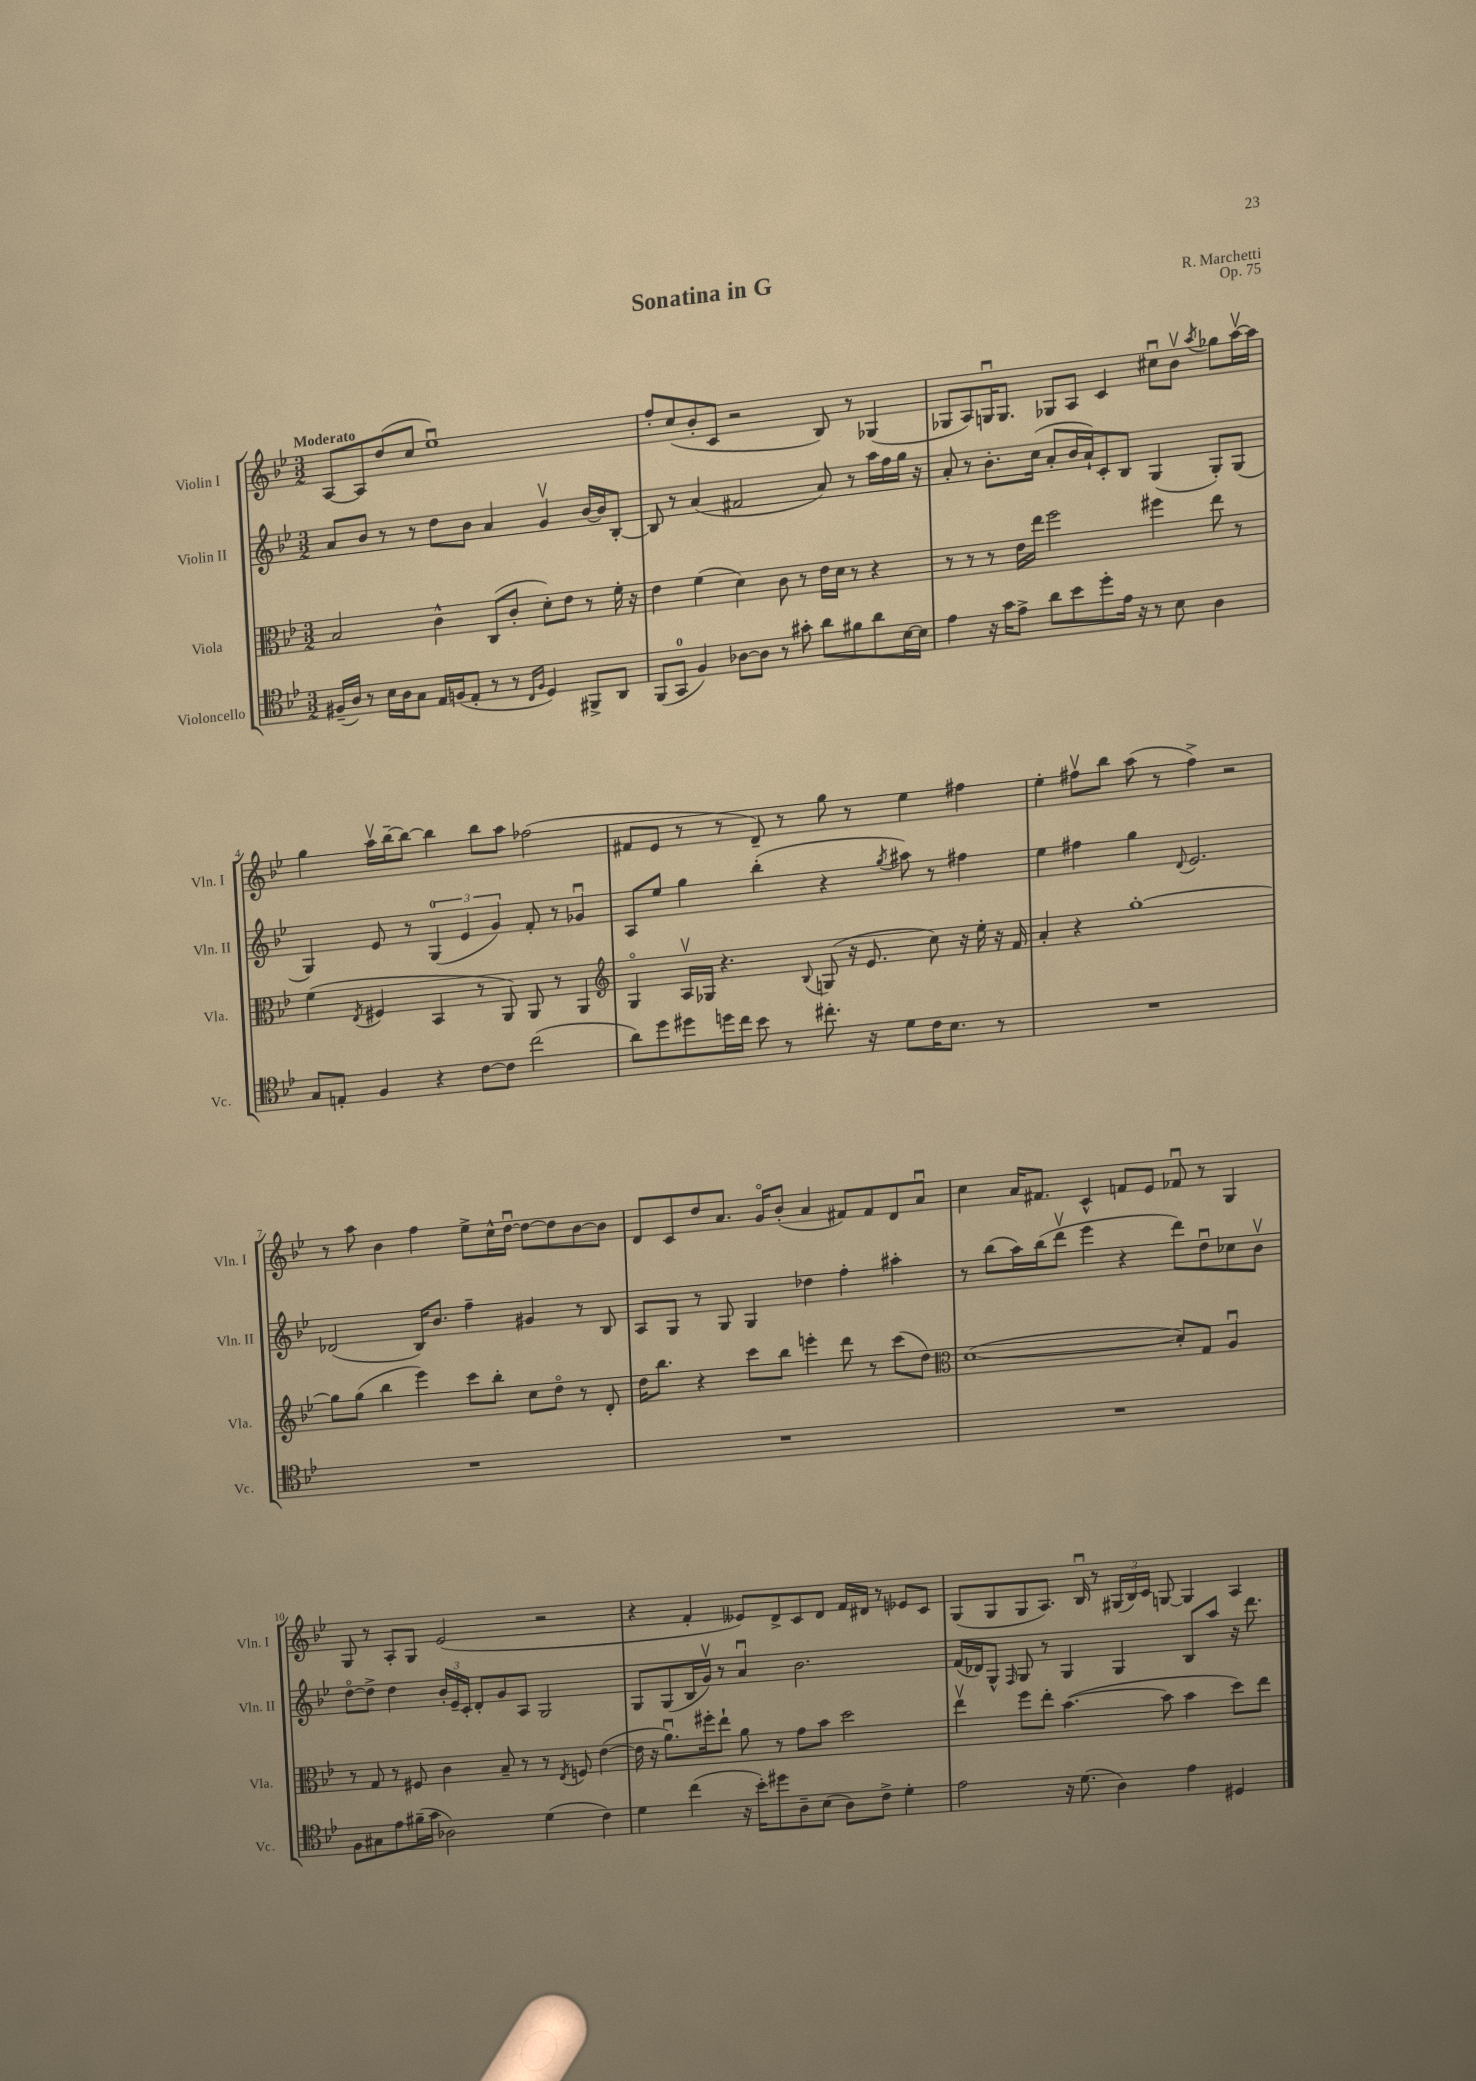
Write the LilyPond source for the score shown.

\header { title = "Sonatina in G" composer = "R. Marchetti" opus = "Op. 75" }
<<
\new StaffGroup <<
\new Staff = "s0" \with { instrumentName = "Violin I" shortInstrumentName = "Vln. I" } {
    \clef treble \key bes \major \numericTimeSignature \time 3/2 \tempo "Moderato"
    \autoBeamOff a8[~ a8 d''8( c''8] ees''1\downbow) |
    f''8[-. c''8( bes'8-. c'8] r2 bes8) r8 ges4( |
    ges8[ a8) g16\downbow g8.] ges8[ a8] c'4 cis''8[\downbow bes'8]\upbow \acciaccatura { a''8 } ges''8[ a''16~\upbow a''16] |
    g''4 a''16[\upbow bes''16~-- bes''8]~ bes''4 bes''8[ a''8] fes''2( |
    fis'8[ ees'8] r8 r8 d'8--) r8 g''8 r8 ees''4 fis''4 |
    ees''4-. fis''8[\upbow bes''8] a''8( r8 fis''4->) r2 |
    r8 a''8 bes'4 f''4 ees''8[-> c''16-^ d''16]~\downbow d''8[~ d''8 bes'8~ bes'8] |
    d'8[ c'8 d''8 a'8.] g'16[\flageolet bes'8]-.( a'4 fis'8[) fis'8 d'8 a'8]\downbow |
    c''4 a'16[ fis'8.] c'4-^ f'8[ ees'8] fes'8\downbow r8 g4 |
    g8 r8 a8[-. g8] ees'2( r2 |
    r4 f'4-. eeses'8[) d'8-> c'8 d'8] f'16[ dis'16] r8 ees'8[ c'8] |
    g8[( g8 g8 a8.]) bes16\downbow r8 \tuplet 3/2 { gis16[( bes16) c'16] } g8~ g4 a4 \bar "|." |
}
\new Staff = "s1" \with { instrumentName = "Violin II" shortInstrumentName = "Vln. II" } {
    \clef treble \key bes \major \numericTimeSignature \time 3/2
    \autoBeamOff a'8[ bes'8] r8 r8 d''8[ bes'8] a'4 g'4\upbow bes'16[~ bes'16 bes8]~-. |
    bes8 r8 a'4( fis'2 a'8) r8 a''16[ f''16 g''16] r16 |
    a'8-. r8 bes'8.[-. c''16]( a'8[-. bes'16 a'16-!) c'8-. bes8] g4( g8[-.) g8]( |
    g4) ees'8 r8 \tuplet 3/2 { g4-0( ees'4 g'4) } f'8-. r8 ges'4\downbow |
    a8[ ees''8] g''4 bes''4-.( r4 \acciaccatura { g''8 } ais''8) r8 fis''4 |
    ees''4 fis''4 g''4 \appoggiatura { d'8 } ees'2. |
    des'2( bes16[) bes'8.] f''4-- gis'4 r8 bes8 |
    a8[ g8] r8 g8 g4 des''4 f''4-. ais''4-. |
    r8 bes''8[( a''16) bes''16( d'''8]\upbow ees'''4 r4 d'''8[) d''8\downbow ces''8 bes'8]\upbow |
    d''8[~\flageolet d''8]-> d''4 \tuplet 3/2 { bes'16[-. ees'16-- c'16]-. } d'8[-. g'8 a8] g2 |
    g8[ g8( bes16 g'16]\upbow) r8 a'4\downbow bes'2. |
    f'16[( des'16) g8]-^ \grace { f16 } g8 r8 g4 g4 bes8[ a''8] r16 d'''8. \bar "|." |
}
\new Staff = "s2" \with { instrumentName = "Viola" shortInstrumentName = "Vla." } {
    \clef alto \key bes \major \numericTimeSignature \time 3/2
    \autoBeamOff bes2 c'4-^ c8[( c'8]-. d'8[-.) ees'8] r8 f'16-. r16 |
    ees'4 f'4( d'4) c'8 r8 ees'16[ d'16] r8 r4 |
    r8 r8 r8 ees'16[ ees''16] f''2 fis''4 ees''8 r8 |
    f'4( \acciaccatura { ees8 } fis4 bes,4 r8 a,8) a,8 r8 a,4 |
    \clef treble g4\flageolet a16[\upbow ges16] r4. \appoggiatura { bes8 } g8( r16 ees'8. c''8) r16 ees''16-. r16 f'16 |
    a'4-. r4 g''1~-. |
    g''8[ g''8]( bes''4 ees'''4) c'''8[ bes''8]-. c''8[ d''8]\flageolet r8 d'8-. |
    d''16[ bes''8.] r4 c'''8[ bes''8] e'''4-. d'''8 r8 c'''8[( d''8]) |
    \clef alto d'1~( d'8[-.) g8] a4\downbow |
    r8 g8 r8 fis8 c'4 bes8-- r8 r8 \acciaccatura { ees8 } f8 ees'4~( |
    ees'16 r16 a'8.[\downbow) fis''16-. ees''8]-! a'8 r8 g'8[ bes'8] d''2 |
    ees''4\upbow f''8[ ees''8]-. bes'4.~( bes'8 bes'4 d''8[) ees''8] \bar "|." |
}
\new Staff = "s3" \with { instrumentName = "Violoncello" shortInstrumentName = "Vc." } {
    \clef tenor \key bes \major \numericTimeSignature \time 3/2
    \autoBeamOff fis16[--( a16]) r8 bes16[ a16 g8] ees16[ f16( ees8]-. r8 r8 \grace { c16[ f16] } d4) fis,8[-> a,8] |
    f,8[( g,8]-0 f4) aes8[~ aes8] r8 gis'8-. a'8[ fis'8 a'8 bes16~ bes16] |
    ees'4 r16 g'16[ ees'8]-> a'8[ bes'8 d''8-. ees'16] r16 r8 bes8 a4 |
    g8[ e8]-. f4 r4 c'8[~ c'8] c''2( |
    a'8[) d''8 dis''8 d''16 c''16] bes'8 r8 cis''8.-. r16 d'8[ c'16 bes8.] r8 |
    R1. |
    R1. |
    R1. |
    R1. |
    f8[ gis8 ees'8 fis'16--( g'16] aes2) d'4( c'4) |
    d'4 c''4( r16 bes'16[-.) dis''8 a8-- bes8]( a8[) c'8]-> d'4-. |
    ees'2 r16 d'8.( a4) ees'4 dis4 \bar "|." |
}
>>
>>
